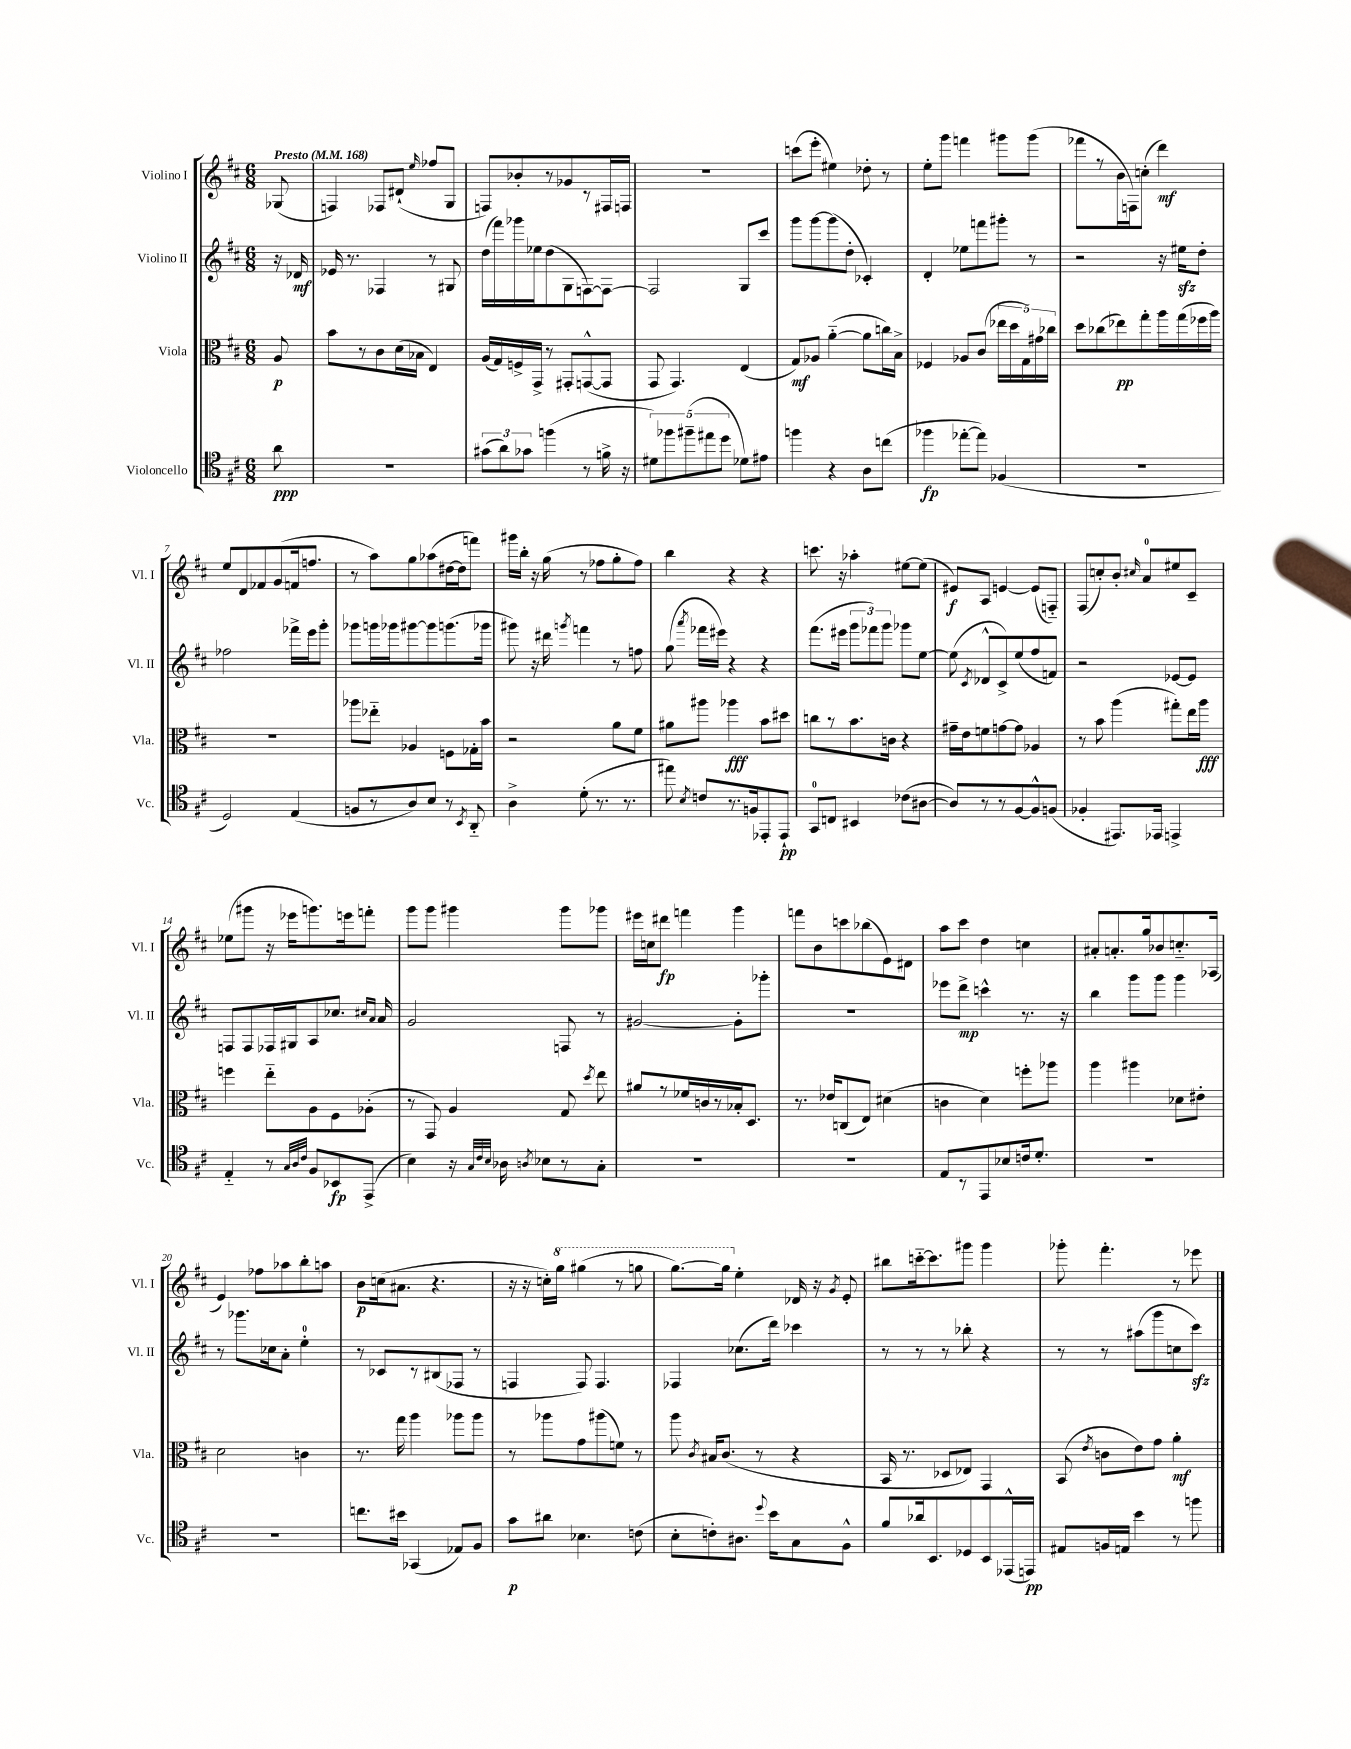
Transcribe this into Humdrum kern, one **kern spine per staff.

**kern	**dynam	**kern	**dynam	**kern	**dynam	**kern	**dynam
*part4	*part4	*part3	*part3	*part2	*part2	*part1	*part1
*staff4	*staff4	*staff3	*staff3	*staff2	*staff2	*staff1	*staff1
*I"Violoncello	*	*I"Viola	*	*I"Violino II	*	*I"Violino I	*
*I'Vc.	*	*I'Vla.	*	*I'Vl. II	*	*I'Vl. I	*
*clefC4	*	*clefC3	*	*clefG2	*	*clefG2	*
*k[f#c#]	*	*k[f#c#]	*	*k[f#c#]	*	*k[f#c#]	*
*M6/8	*	*M6/8	*	*M6/8	*	*M6/8	*
*MM168	*	*MM168	*	*MM168	*	*MM168	*
=	=	=	=	=	=	=	=
!	!	!	!	!	!	!LO:TX:a:B:t=Presto	!
8a\	ppp	8A/	p	16r	.	(8G-X/	.
.	.	.	.	16d-X/	mf	.	.
=1	=1	=1	=1	=1	=1	=1	=1
2.r	.	8b\L	.	16e-X/	.	4Fn/)	.
.	.	.	.	8.r	.	.	.
.	.	8r	.	.	.	.	.
.	.	8c#\	.	4F-X/	.	8F-X/L	.
.	.	(16d\L	.	.	.	(8d#X`/J	.
.	.	16B-X\JJ	.	.	.	.	.
.	.	.	.	.	.	16qqee/	.
.	.	4E/)	.	8r	.	8ff-X/L	.
.	.	.	.	8G#X/	.	8G/J	.
=2	=2	=2	=2	=2	=2	=2	=2
(12g#X\L	.	(16A/LL	.	(16dd\LL	.	8Fn/L)	.
.	.	16G/)	.	16fff#\)	.	.	.
12a\)	.	.	.	.	.	.	.
.	.	16Fn^/	.	16ggg-X\	.	8b-X'/	.
12g-X\J	.	.	.	.	.	.	.
.	.	16GG^/JJ	.	16ee-X\J	.	.	.
(4ffn\	.	8r	.	(8dd\	.	8r	.
.	.	8GG#X'/L	.	8G\	.	8g-X/	.
8r	.	([8GGn^^/	.	[8Fn\)	.	8r	.
16fn^\	.	8GG/J]	.	8F\J_	.	16F#X/L	.
16r	.	.	.	.	.	16Fn/JJ	.
=3	=3	=3	=3	=3	=3	=3	=3
10d#X\L)	.	8GG/	.	2F/]	.	2.r	.
10ff-X\	.	.	.	.	.	.	.
.	.	4.GG/)	.	.	.	.	.
(10ff#X~\	.	.	.	.	.	.	.
10ee#X\	.	.	.	.	.	.	.
10dd\J	.	.	.	.	.	.	.
8d-X\L)	.	(4E/	.	8G/L	.	.	.
8e#X\J	.	.	.	8ccc#/J	.	.	.
=4	=4	=4	=4	=4	=4	=4	=4
4ffn\	.	8G/L)	mf	8ggg\L	.	(8cccn\L	.
.	.	8A-X/J	.	[8ggg\	.	8eee'\J	.
4r	.	([4a\	.	(8ggg\]	.	4ee#X\)	.
.	.	.	.	8dd'\J	.	.	.
8A\L	.	8a\L]	.	4c-X'/)	.	8dd-X'\	.
(8ccn\J	.	16ccn\L)	.	.	.	8r	.
.	.	16B^\JJ	.	.	.	.	.
=5	=5	=5	=5	=5	=5	=5	=5
4ff-X\	fp	4F-X/	.	4d'/	.	8ee'\L	.
.	.	.	.	.	.	8ggg\J	.
[8ee-X'\L	.	8A-X/L	.	8ee-X\L	.	4fffn\	.
8ee-\J])	.	(8c#/J	.	8fffn\	.	.	.
(4F-X/	.	20ee-X\LL	.	8ggg#X'\J	.	8ggg#X\L	.
.	.	20dd\	.	.	.	.	.
.	.	20G\)	.	.	.	.	.
.	.	.	.	8r	.	(8ggg#\J	.
.	.	20g#X\	.	.	.	.	.
.	.	20cc-X\JJ	.	.	.	.	.
=6	=6	=6	=6	=6	=6	=6	=6
2.r	.	8dd\L	.	2r	.	8fff-X\L	.
.	.	(8cc-X\	.	.	.	8r	.
.	.	8ee-X\)	pp	.	.	16b\L	.
.	.	.	.	.	.	16Fn\J)	.
.	.	8gg'\	.	.	.	(8ccn'\J	.
.	.	16aa\L	.	16r	.	4ddd\)	mf
.	.	(16gg\	.	16ee#Xzz\KL	.	.	.
.	.	16ff-X\	.	8dd'\J	.	.	.
.	.	16aa\JJ)	.	.	.	.	.
!!LO:LB:g=z
=7	=7	=7	=7	=7	=7	=7	=7
2D/)	.	2.r	.	2ff-X\	.	8ee/L	.
.	.	.	.	.	.	8d/	.
.	.	.	.	.	.	8f-X/	.
.	.	.	.	.	.	(8g/	.
(4E/	.	.	.	16fff-X^\LL	.	16fn/k	.
.	.	.	.	16eee\J	.	8.ffn/J	.
.	.	.	.	8ggg'\J	.	.	.
=8	=8	=8	=8	=8	=8	=8	=8
8Fn/L	.	8aa-X\L	.	8ggg-X\L	.	8r	.
8r	.	8ee-X\J	.	16gggn\L	.	8aa\L)	.
.	.	.	.	16ggg-X\J	.	.	.
8A/)	.	4A-X/	.	[8ggg#X\	.	8gg\	.
8B/J	.	.	.	8ggg#\]	.	(8aa-X\	.
8r	.	8Fn\L	.	(8.gggn\	.	[16dd#X\L	.
.	.	.	.	.	.	16dd#\J]	.
8qBB/	.	.	.	.	.	.	.
8AA/	.	16G-X'\L	.	.	.	8fffn\J)	.
.	.	16b\JJ	.	16ggg-X\Jk	.	.	.
=9	=9	=9	=9	=9	=9	=9	=9
4A^\	.	2r	.	8ggg#X\)	.	16ggg#X\LL	.
.	.	.	.	.	.	16bb'\JJ	.
.	.	.	.	16r	.	16r	.
.	.	.	.	16ddd#X\	.	(16gg\	.
.	.	.	.	8qgggn/	.	.	.
(8d'\	.	.	.	4fffn\	.	8r	.
8.r	.	.	.	.	.	8ff-X\L	.
.	.	8a\L	.	8r	.	8gg'\	.
8.r	.	.	.	.	.	.	.
.	.	8f#\J	.	8ffn\	.	8ff-\J)	.
=10	=10	=10	=10	=10	=10	=10	=10
8ee#X\)	.	8a#X\L	.	(8gg\	.	4bb\	.
8qB/	.	.	.	8qaaa/	.	.	.
8cn/L	.	8aa#X\J	.	16fff-X\LL	.	.	.
.	.	.	.	16eee#X\JJ)	.	.	.
8.r	.	4aa-X\	fff	4r	.	4r	.
16Fn/k	.	.	.	.	.	.	.
8EE-X'/	.	8b\L	.	4r	.	4r	.
8EE-`/J	pp	8dd#X\J	.	.	.	.	.
=11	=11	=11	=11	=11	=11	=11	=11
8GG/L	.	8ccn\L	.	(8.fff#\L	.	8.cccn\	.
8Cn/J	.	8r	.	.	.	.	.
.	.	.	.	16eee#X\Jk	.	16r	.
4BB#X/	.	8.b\	.	12ggg\L	.	4aa-X'\	.
.	.	.	.	12fff-X\)	.	.	.
.	.	.	.	12ggg\J	.	.	.
.	.	16cn\Jk	.	.	.	.	.
(8c-X\L	.	4r	.	8ggg-X\L	.	[8ee#X\L	.
[8A#X\J	.	.	.	[8ee\J	.	(8ee#\J]	.
=12	=12	=12	=12	=12	=12	=12	=12
8A#/L])	.	16g#X~\LL	.	(8ee\]	.	8e#X/L)	f
.	.	16e\J	.	.	.	.	.
.	.	.	.	8qc#/	.	.	.
8r	.	8fn\	.	8d-X^^/L	.	8A/J	.
8r	.	[8gn\	.	8c#^/)	.	[4en/	.
[8F#/	.	8g\J]	.	(8ee/	.	.	.
8F#^^/]	.	4A-X/	.	8ff#/	.	(8e/L]	.
(8Fn/J	.	.	.	8fn/J)	.	8Fn/J)	.
=13	=13	=13	=13	=13	=13	=13	=13
4F-X'/	.	8r	.	2r	.	(8F#/L	.
.	.	8b\	.	.	.	8ccn'/)	.
8.EE#X/L)	.	(4aa\	.	.	.	8b'/J	.
.	.	.	.	.	.	16qqcc#X/	.
.	.	.	.	.	.	8a/L	.
16EE-X/Jk	.	.	.	.	.	.	.
4EEn^/	.	8gg#X'\L)	.	[8e-X/L	.	8ee#X/	.
.	.	16ee\L	.	8e-/J]	.	8c#~/J	.
.	.	16aa\JJ	fff	.	.	.	.
!!LO:LB:g=z
=14	=14	=14	=14	=14	=14	=14	=14
4E/	.	4ffn\	.	8Fn/L	.	(8ee-X\L	.
.	.	.	.	8F/	.	8ggg#X\J	.
8r	.	8ee\L	.	16F-X/L	.	16r	.
.	.	.	.	16G#X/J	.	16eee-X\KL	.
32qqG/LLL	.	.	.	.	.	.	.
32qqA/	.	.	.	.	.	.	.
32qqc#/JJJ	.	.	.	.	.	.	.
8F#/L	.	8A\	.	8A/	.	8.gggn\)	.
8BB-X/	fp	8F#\	.	8.cc-X/J	.	.	.
.	.	.	.	.	.	16eeen\k	.
(8EE^/J	.	(8A-X'\J	.	.	.	8fffn'\J	.
.	.	.	.	16qqcc#X/LL	.	.	.
.	.	.	.	16qqa/JJ	.	.	.
.	.	.	.	16a/	.	.	.
=15	=15	=15	=15	=15	=15	=15	=15
4B\)	.	8r	.	2g/	.	8ggg\L	.
.	.	8GG/)	.	.	.	8ggg\J	.
16r	.	4A/	.	.	.	4ggg#X\	.
32qqG/LLL	.	.	.	.	.	.	.
32qqc#/	.	.	.	.	.	.	.
32qqB/JJJ	.	.	.	.	.	.	.
16A-X\	.	.	.	.	.	.	.
8qAn/	.	.	.	.	.	.	.
8B-X\L	.	.	.	.	.	.	.
8r	.	8G/	.	8Fn/	.	8ggg#\L	.
.	.	8qdd/	.	.	.	.	.
8G'\J	.	8ee\	.	8r	.	8ggg-X\J	.
=16	=16	=16	=16	=16	=16	=16	=16
2.r	.	8a#X/L	.	[2g#X/	.	16eee#X\LL	.
.	.	.	.	.	.	16ccn\J	.
.	.	8r	.	.	.	8ddd#X\J	fp
.	.	16f-X/L	.	.	.	4fffn\	.
.	.	16cn/	.	.	.	.	.
.	.	8r	.	.	.	.	.
.	.	16B-X'/J	.	8g#'\L]	.	4ggg\	.
.	.	8.D/J	.	.	.	.	.
.	.	.	.	8ggg-X'\J	.	.	.
=17	=17	=17	=17	=17	=17	=17	=17
2.r	.	8.r	.	2.r	.	8fffn\L	.
.	.	.	.	.	.	8b\	.
.	.	16e-X/KL	.	.	.	.	.
.	.	(8Cn/	.	.	.	8cccn\	.
.	.	8E/J)	.	.	.	(8bb-X\	.
.	.	(4d#X\	.	.	.	8e\)	.
.	.	.	.	.	.	8d#X\J	.
=18	=18	=18	=18	=18	=18	=18	=18
8E/L	.	4cn\	.	8eee-X\L	.	8aa\L	.
8r	.	.	.	8ddd^\J	mp	8ccc#\J	.
8EE/	.	4d\)	.	4cccn^^\	.	4dd\	.
8B-X/	.	.	.	.	.	.	.
16cn/k	.	8ffn'\L	.	8.r	.	4ccn\	.
8.d'/J	.	.	.	.	.	.	.
.	.	8aa-X\J	.	.	.	.	.
.	.	.	.	16r	.	.	.
=19	=19	=19	=19	=19	=19	=19	=19
2.r	.	4aa\	.	4bb\	.	8a#X'/L	.
.	.	.	.	.	.	8.an'/	.
.	.	4aa#X\	.	8ggg\L	.	.	.
.	.	.	.	.	.	16gg/k	.
.	.	.	.	8ggg\J	.	8b-X/	.
.	.	8d-X\L	.	4ggg\	.	8.ccn/	.
.	.	8e#X'\J	.	.	.	.	.
.	.	.	.	.	.	(16A-X/Jk	.
!!LO:LB:g=z
=20	=20	=20	=20	=20	=20	=20	=20
2.r	.	2d\	.	8r	.	4e/)	.
.	.	.	.	8.ggg-X\L	.	.	.
.	.	.	.	.	.	8ff-X\L	.
.	.	.	.	16cc-X\k	.	.	.
.	.	.	.	8a'\J	.	8aa-X\	.
.	.	4cn\	.	4ee'\	.	8bb'\	.
.	.	.	.	.	.	8aan\J	.
=21	=21	=21	=21	=21	=21	=21	=21
8.ccn\L	.	8.r	.	8r	.	8b\L	p
.	.	.	.	8c-X/L	.	(16ccn\k	.
16b#X\Jk	.	16gg\	.	.	.	8.a#X\J	.
(4GG-X/	.	4aa\	.	8r	.	.	.
.	.	.	.	(8B#X/	.	4.r	.
8E-X/L)	.	8aa-X\L	.	8F-X/J	.	.	.
8F#/J	.	8aa-\J	.	8r	.	.	.
=22	=22	=22	=22	=22	=22	=22	=22
8g\L	p	8r	.	4Fn/	.	16r	.
.	.	.	.	.	.	16r	.
8a#X\J	.	8aa-X\L	.	.	.	16ccn'\LL)	.
*	*	*	*	*	*	*8va	*
.	.	.	.	.	.	16ggg\JJ	.
4.B-X\	.	8g\	.	8F/)	.	(4ggg#X\	.
.	.	(8aa#X\	.	4.F/	.	.	.
.	.	8fn\J)	.	.	.	8r	.
(8cn\	.	8r	.	.	.	8gggn\	.
=23	=23	=23	=23	=23	=23	=23	=23
8B'\L	.	8aa\	.	4F-X/	.	[8.ggg\L)	.
.	.	8qc#/	.	.	.	.	.
8cn'\)	.	16B#X/KL	.	.	.	.	.
.	.	(8.c#/J	.	.	.	16ggg\Jk]	.
*	*	*	*	*	*	*X8va	*
8.A#X\J	.	.	.	(8.cc-X\L	.	4ee'\	.
.	.	8r	.	.	.	.	.
8qqdd/	.	.	.	.	.	.	.
16b\KL	.	.	.	16ddd\Jk)	.	.	.
8G\	.	4r	.	4ccc-X\	.	16d-X/	.
.	.	.	.	.	.	16r	.
.	.	.	.	.	.	8qg/	.
8F#^^\J	.	.	.	.	.	8e'/	.
=24	=24	=24	=24	=24	=24	=24	=24
8f#/L	.	16BB/	.	8r	.	8bb#X\L	.
.	.	8.r	.	.	.	.	.
16a-X/k	.	.	.	8r	.	[16cccn\k	.
8.BB/	.	.	.	.	.	8.ccc\]	.
.	.	8D-X/L	.	8r	.	.	.
8D-X/	.	8E-X/J)	.	8bb-X'\	.	8ggg#X\J	.
8BB/	.	4GG/	.	4r	.	4ggg#\	.
(16EE-X^^/L	.	.	.	.	.	.	.
16EEn/JJ)	pp	.	.	.	.	.	.
=25	=25	=25	=25	=25	=25	=25	=25
8E#X/L	.	(8BB/	.	8r	.	8ggg-X'\	.
.	.	8qe/	.	.	.	.	.
16Fn/L	.	8cn\L	.	8r	.	4.fff#'\	.
16En/JJ	.	.	.	.	.	.	.
4b\	.	8e\)	.	(8aa#X\L	.	.	.
.	.	8g\J	.	8ggg\	.	.	.
8r	.	4a'\	mf	8ccn\	.	8r	.
8ffn\	.	.	.	8ccc#zz\J)	.	8eee-X\	.
==	==	==	==	==	==	==	==
*-	*-	*-	*-	*-	*-	*-	*-
